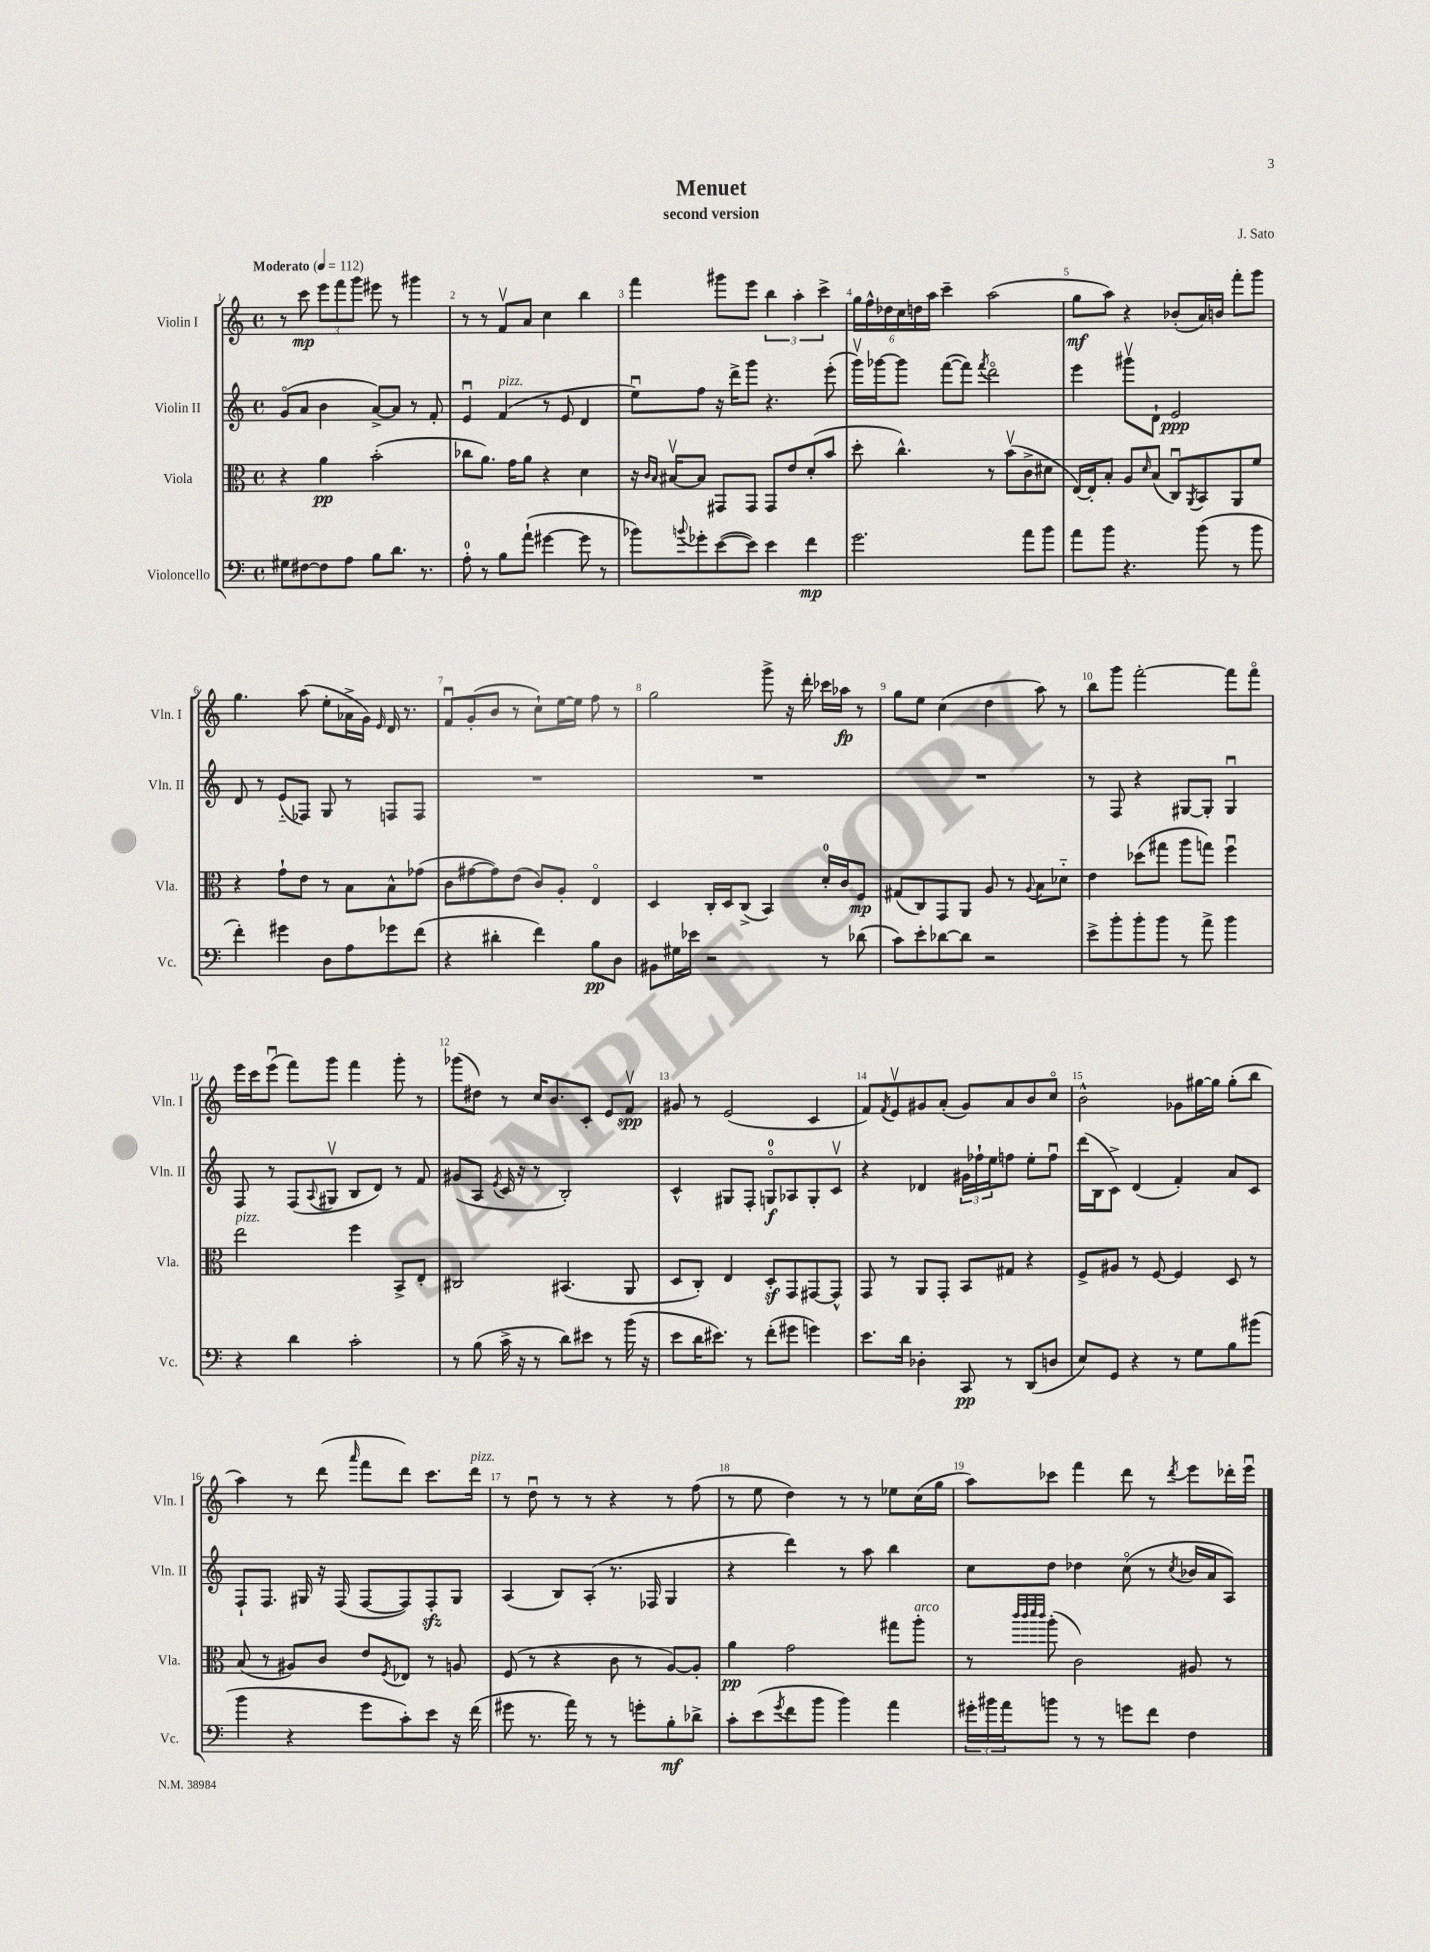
\header { title = "Menuet" composer = "J. Sato" subtitle = "second version" }
<<
\new StaffGroup <<
\new Staff = "s0" \with { instrumentName = "Violin I" shortInstrumentName = "Vln. I" } {
    \clef treble \key c \major \defaultTimeSignature \time 4/4 \tempo "Moderato" 4 = 112
    r8 c'''8\mp \tuplet 3/2 { e'''8 f'''8 g'''8 } eis'''8 r8 gis'''4 |
    r8 r8 f'8\upbow a'8 c''4 b''4 |
    f'''4 gis'''8 e'''8 \tuplet 3/2 { b''4 a''4-. c'''4-> } |
    \tuplet 6/4 { g''16 f''16-^ des''16 c''16 d''16 a''16 } c'''4-- a''2( |
    g''8\mf a''8) r4 bes'8-.( a'16) b'16 f'''8-. g'''8 |
    g''4. a''8( e''8-. aes'16-> g'16) \grace { e'16 } d'16 r8. |
    f'8\downbow g'8-.( b'8 r8 c''8-!) e''16~ e''16 f''8 r8 |
    g''2 g'''8-> r16 d'''16-. ces'''16 aes''16\fp r8 |
    g''8 e''8 c''4( d''4 a''8) r8 |
    b''8 g'''8 f'''2~-. f'''8 f'''8\flageolet |
    e'''16 c'''16 e'''8\downbow( f'''8) g'''8 f'''4 g'''8-. r8 |
    ges'''8( dis''8) r8 c''16 b'8. c'8-. e'8 f'8\upbow\spp |
    gis'8 r8 e'2( c'4 |
    f'8) \acciaccatura { f'8 } e'8\upbow gis'8 a'8-.( gis'8) a'8 b'8 c''8\flageolet |
    b'2-^ ges'8 gis''16~ gis''16 gis''8-.( b''8 |
    a''4) r8 d'''8( \grace { a'''16 } f'''8 d'''8) c'''8. d'''16^\markup { \italic "pizz." } |
    r8 d''8\downbow r8 r8 r4 r8 f''8( |
    r8 e''8 d''4) r8 r8 ees''8 c''16( g''16 |
    a''8) ces'''8 f'''4 d'''8 r8 \acciaccatura { d'''8 } e'''8 des'''16-. e'''16\downbow \bar "|." |
}
\new Staff = "s1" \with { instrumentName = "Violin II" shortInstrumentName = "Vln. II" } {
    \clef treble \key c \major \defaultTimeSignature \time 4/4
    g'8\flageolet( a'8 b'4 a'8~->) a'8 r8 f'8-. |
    e'4\downbow f'4^\markup { \italic "pizz." }( r8 e'8 d'4 |
    e''8\downbow) f''8 r16 d'''16-> g'''8 r4. e'''8-.( |
    g'''16\upbow) ges'''16~ ges'''8 f'''8~( f'''8) \acciaccatura { f'''8 } d'''2\flageolet |
    e'''4 gis'''8\upbow d'8-! e'2\ppp |
    d'8 r8 e'8-_( fes8) g8 r8 f8 f8 |
    R1 |
    R1 |
    R1 |
    r8 f8 r4 gis8~ gis8-. gis4\downbow |
    f8 r8 f8( \appoggiatura { a8 } gis8\upbow b8 d'8) r8 f'8 |
    gis'8( a8 \acciaccatura { e'8 } c'16 r16 r8 b2-.) |
    c'4-^ gis8 f8-. g8-0\flageolet\f aes8 g8-. c'8\upbow |
    r4 des'4 \tuplet 3/2 { gis'16 fes''16-! e''16 } f''8 e''8-. f''8\downbow |
    d'''16( b16 c'8->) d'4( f'4-.) a'8 c'8 |
    f8-! f8. gis16 r16 f16( f8~ f8) f8-.\sfz gis8 |
    a4( b8) a8-.( r8. fes16 g4 |
    r4 d'''4) r8 a''8 b''4 |
    c''8 d''8 des''4 c''8\flageolet( r8 \acciaccatura { c''8 } bes'16 a'16 a8) \bar "|." |
}
\new Staff = "s2" \with { instrumentName = "Viola" shortInstrumentName = "Vla." } {
    \clef alto \key c \major \defaultTimeSignature \time 4/4
    r4 a'4\pp b'2-.( |
    ces''8 a'8.) g'16 a'8 r4 d'4 |
    r16 \grace { c'16 b16 } bis16~\upbow bis8 gis,8 gis,8 gis,8 e'8 d'8-.( b'8 |
    d''8-. c''4.-^) r8 b'8\upbow( c'8-> dis'8 |
    e16~) e16-. b8-. a8 \grace { d'16 } b8( c8\downbow) \acciaccatura { a,8 } b,8 a,8 f'8 |
    r4 g'8-! e'8 r8 b8 b8-^ ges'8( |
    c'8 gis'8~ gis'8) e'8( c'8) a8-. e4\flageolet |
    d4 c16-. d16 c8->( b,4) d'16-0-. c'16 f8\mp |
    gis8( c8) g,8 a,8 a8 r8 \appoggiatura { a8 } b8 des'8-_ |
    e'4 des''8( gis''8 a''8 g''8) f''4\downbow |
    e''2^\markup { \italic "pizz." } f''4 b,8-> e8-. |
    cis2 bis,4.( a,8 |
    d8 c8-.) e4 d8-.\sf g,8 gis,8~ gis,8-^ |
    g,8 r8 a,8 g,8-. b,8 gis8 r4 |
    f8-> ais8 r8 f8~ f4 d8 r8 |
    b8( r8 ais8) c'8 e'8 \acciaccatura { f8 } ees8 r8 a8 |
    f8( r8 r4 c'8 r8 a8~) a8-. |
    a'4\pp g'2 gis''8 a''8-.^\markup { \italic "arco" } |
    r8 \grace { c'''32 c'''32 d'''32 c'''32 } a''8-.( c'2) ais8 r8 \bar "|." |
}
\new Staff = "s3" \with { instrumentName = "Violoncello" shortInstrumentName = "Vc." } {
    \clef bass \key c \major \defaultTimeSignature \time 4/4
    gis8 fis8~ fis8 a8 b8 d'8. r8. |
    a8-0-. r8 b8 a'8-!( gis'4~ gis'8 r8 |
    bes'8) \appoggiatura { b'8 } ges'8-. e'8~( e'8) e'4 f'4\mp |
    g'2. a'8 b'8 |
    a'8 b'8 r4. b'8( r8 b'8 |
    f'4-.) gis'4 d8 a8 ges'8 f'8( |
    r4 dis'4-. f'4) b8\pp d8 |
    bis,8 gis16 ees'16 r2 r8 des'8( |
    c'8) e'8-. des'8~ des'8 r2 |
    e'8-> b'8-. b'8-. b'8 r8 a'8-> b'4 |
    r4 d'4 c'2-. |
    r8 b8( c'16-> r16 r8 d'8) eis'8 r8 b'16( r16 |
    e'8 d'16 eis'8.) r8 f'8-.( gis'8 g'4) |
    e'8. d'16 des4-. c,8\pp r8 d,8( d8 |
    e8) g,8 r4 r8 g8 b8 bis'8( |
    b'4 r4 g'8 c'8-.) e'8 r16 f'16( |
    gis'8 r8. a'16) r8 r8 g'8-. b8-.\mf des'8-> |
    c'8-. e'8( \acciaccatura { g'8 } f'8 b'8 b'4) a'4 |
    \tuplet 3/2 { gis'16-. bis'16 a'16 } b'8 r8 r8 g'8 f'8 f4 \bar "|." |
}
>>
>>
\layout { \context { \Score \override BarNumber.break-visibility = ##(#f #t #t) barNumberVisibility = #all-bar-numbers-visible } }
